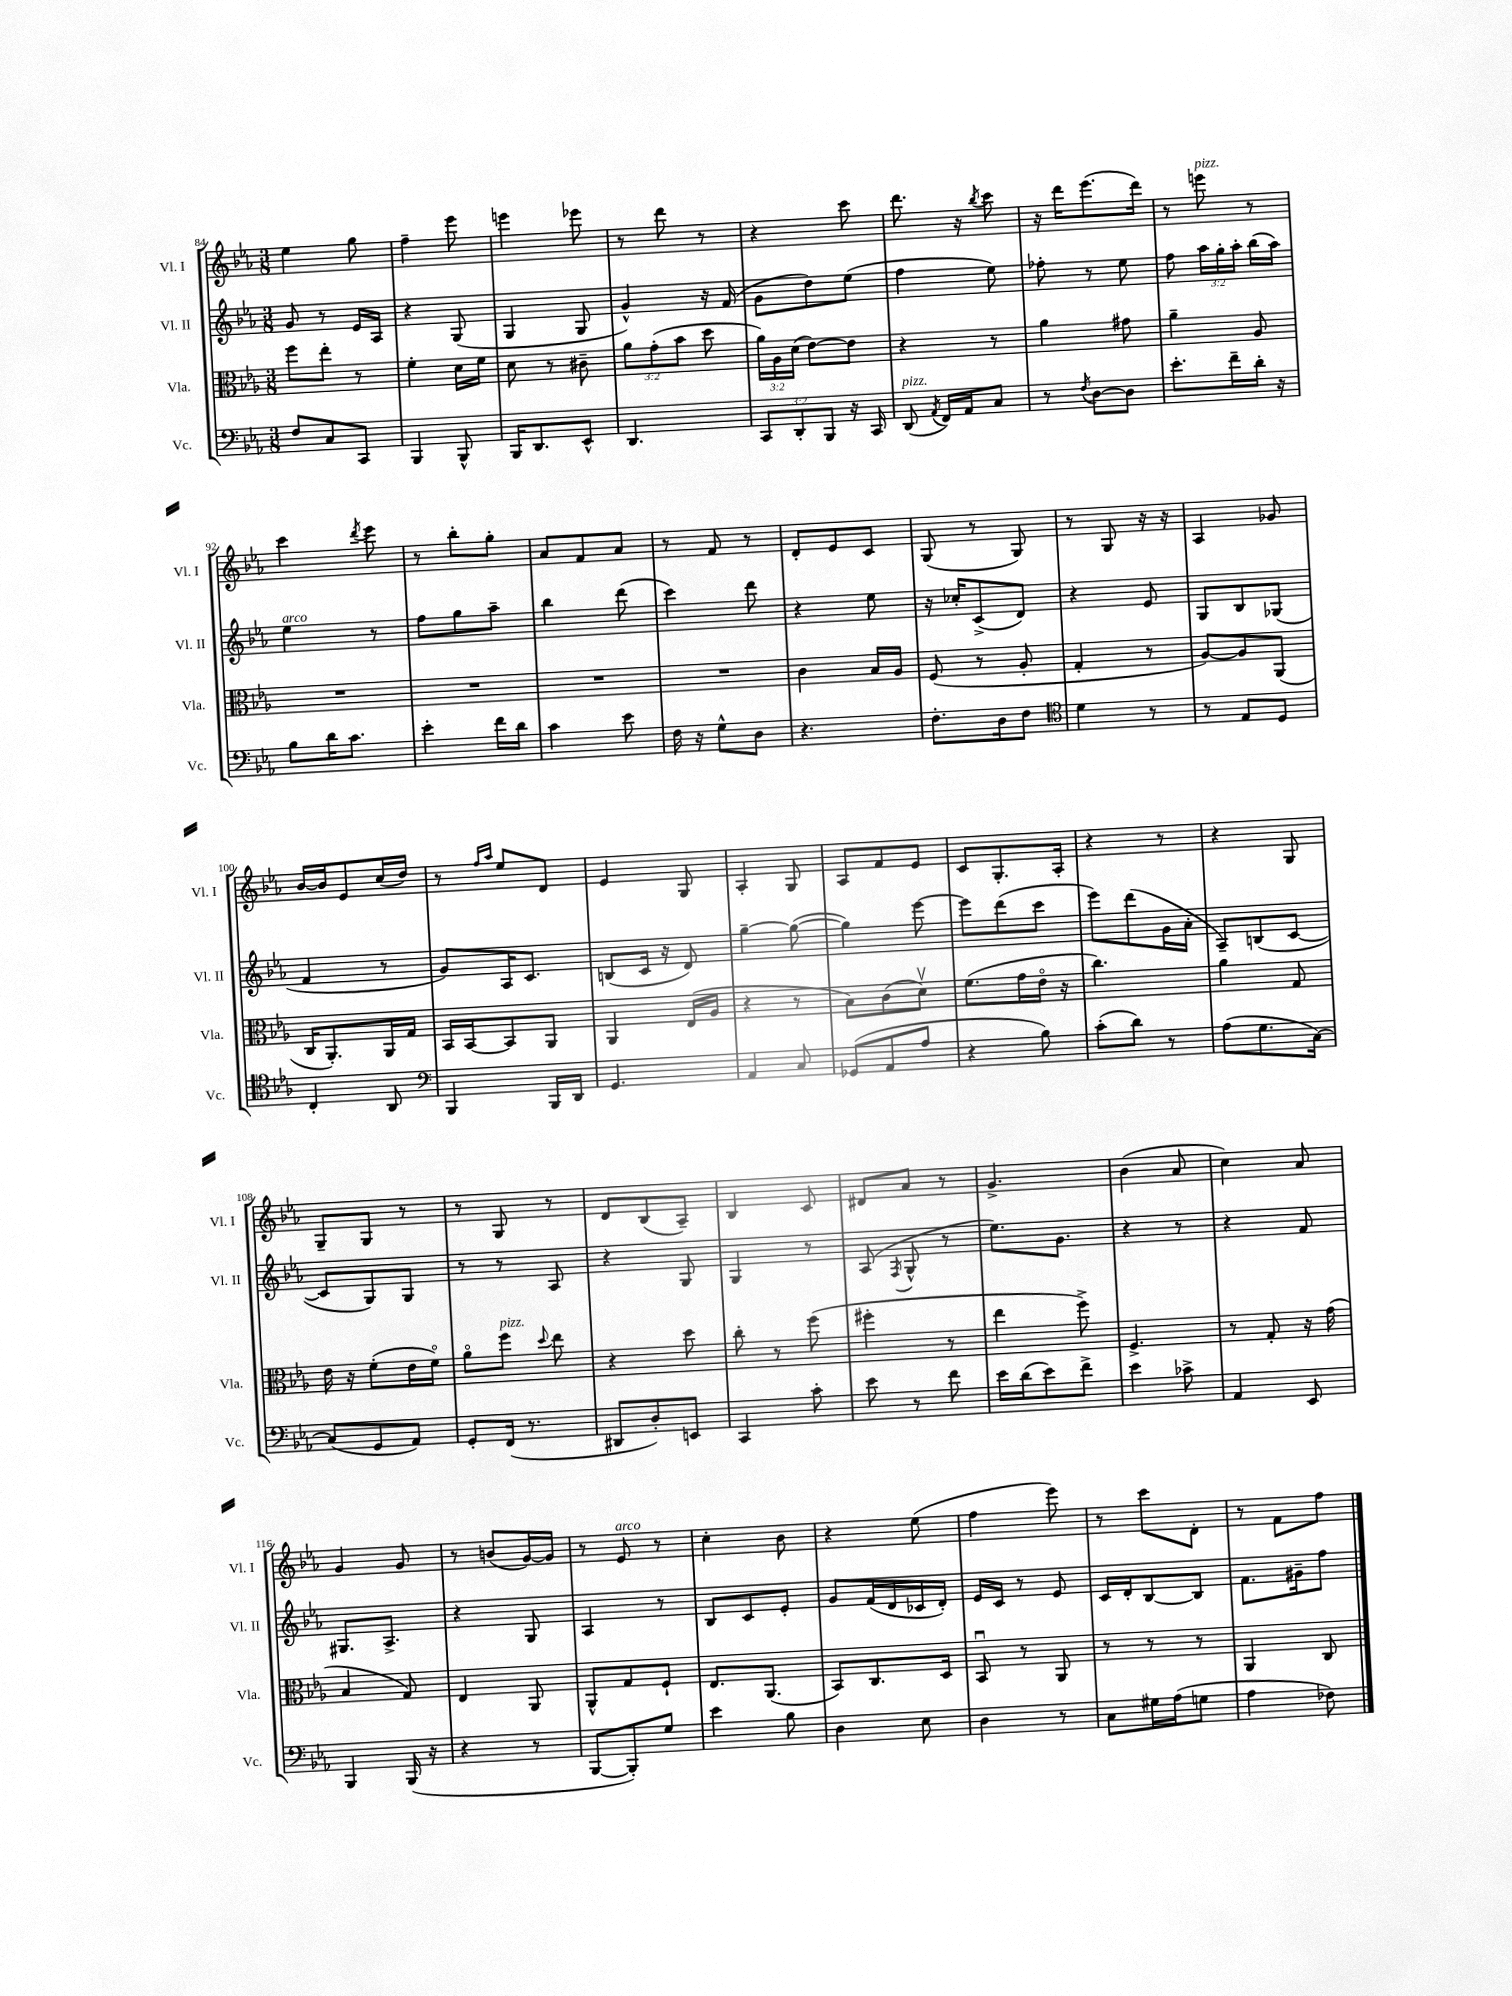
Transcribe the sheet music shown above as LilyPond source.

<<
\new StaffGroup <<
\new Staff = "s0" \with { instrumentName = "Vl. I" shortInstrumentName = "Vl. I" } {
    \clef treble \key ees \major \numericTimeSignature \time 3/8
    \autoBeamOff ees''4 g''8 |
    f''4-- ees'''8 |
    e'''4 ees'''8 |
    r8 d'''8 r8 |
    r4 c'''8 |
    d'''8. r16 \acciaccatura { bes''8 } c'''8 |
    r16 d'''16[ ees'''8.( d'''16]) |
    r8 e'''8^\markup { \italic "pizz." } r8 |
    c'''4 \acciaccatura { d'''8 } ees'''8 |
    r8 bes''8[-. g''8]-. |
    aes'8[ f'8 aes'8] |
    r8 f'8 r8 |
    d'8[-. ees'8 c'8] |
    g8( r8 g8) |
    r8 g8 r16 r16 |
    aes4 ges'8 |
    bes'16[~ bes'16 ees'8 c''16( d''16]) |
    r8 \grace { f''16[ aes''16] } ees''8[ d'8] |
    ees'4 g8 |
    aes4-. g8 |
    aes8[ f'8 ees'8] |
    c'8[ g8.-. aes16]-. |
    r4 r8 |
    r4 g8 |
    g8[-- g8] r8 |
    r8 g8 r8 |
    d'8[ bes8( aes8]--) |
    bes4 c'8 |
    dis'8[ aes'8] r8 |
    g'4.-> |
    bes'4( aes'8 |
    c''4) aes'8 |
    g'4 g'8 |
    r8 b'8[( g'16~) g'16] |
    r8 ees'8^\markup { \italic "arco" } r8 |
    c''4-. bes'8 |
    r4 ees''8( |
    f''4 ees'''8) |
    r8 c'''8[ d'8]-. |
    r8 f'8[ f''8] \bar "|." |
}
\new Staff = "s1" \with { instrumentName = "Vl. II" shortInstrumentName = "Vl. II" } {
    \clef treble \key ees \major \numericTimeSignature \time 3/8 \override Staff.TupletNumber.text = #tuplet-number::calc-fraction-text
    \autoBeamOff g'8 r8 ees'16[ aes16] |
    r4 g8( |
    g4 g8 |
    g'4-^) r16 f'16( |
    g'8[ d''8) ees''8]( |
    f''4 ees''8) |
    fes''8-. r8 ees''8 |
    f''8 \tuplet 3/2 { aes''16[ g''16-. aes''16]-. } bes''16[( aes''16]) |
    ees''4^\markup { \italic "arco" } r8 |
    f''8[ g''8 aes''8]-- |
    bes''4 d'''8( |
    c'''4) d'''8 |
    r4 ees''8 |
    r16 ces''16[-. c'8->( d'8]) |
    r4 ees'8 |
    g8[ bes8 ges8]( |
    f'4 r8 |
    g'8[) aes16 c'8.] |
    b8[( c'16] r16 d'8) |
    g''4~-- g''8~( |
    g''4) ees'''8~ |
    ees'''8[ d'''8( c'''8] |
    ees'''8[) d'''8( g'16 aes'16]-. |
    aes8[--) b8( c'8]~ |
    c'8[ g8) g8] |
    r8 r8 aes8 |
    r4 g8 |
    g4 r8 |
    aes8( \acciaccatura { f8 } g8-^ r8 |
    ees''8.[) g'8.] |
    r4 r8 |
    r4 f'8 |
    gis8.[ aes8.]-> |
    r4 g8 |
    aes4 r8 |
    bes8[ c'8 ees'8]-. |
    g'8[ f'16( d'16 ces'16 d'16]-.) |
    ees'16[ c'16] r8 ees'8 |
    c'16[ d'16-. bes8~ bes8] |
    f'8.[ gis'16-- f''8] \bar "|." |
}
\new Staff = "s2" \with { instrumentName = "Vla." shortInstrumentName = "Vla." } {
    \clef alto \key ees \major \numericTimeSignature \time 3/8 \override Staff.TupletNumber.text = #tuplet-number::calc-fraction-text
    \autoBeamOff f''8[ ees''8]-. r8 |
    f'4-. d'16[ f'16] |
    d'8 r8 cis'8-- |
    \tuplet 3/2 { aes'8[ g'8-.( bes'8] } d''8 |
    \tuplet 3/2 { aes'16[) aes16 d'16]( } ees'8[~) ees'8] |
    r4 r8 |
    aes'4 gis'8 |
    aes'4-- aes8 |
    R4. |
    R4. |
    R4. |
    R4. |
    c'4 bes16[ aes16] |
    f8( r8 aes8-. |
    g4-. r8 |
    aes8[~) aes8 aes,8]( |
    c16[ aes,8.-.) aes,16 g16] |
    bes,16[ bes,16~ bes,8 aes,8] |
    aes,4 ees16[( aes16] |
    r4 r8 |
    bes8[) c'8( d'8]\upbow) |
    f'8.[( g'16 ees'16]\flageolet r16 |
    c''4.) |
    aes'4 g8 |
    ees'16 r16 f'8[-.( ees'16 f'16]\flageolet) |
    aes'8[\flageolet f''8]^\markup { \italic "pizz." } \appoggiatura { d''8 } ees''8 |
    r4 d''8 |
    c''8-. r8 f''8( |
    fis''4-. r8 |
    ees''4 f''8->) |
    f4.-> |
    r8 g8-. r16 g'16( |
    bes4 g8) |
    ees4 aes,8 |
    aes,8[-^ g8 f8]-! |
    ees8.[ aes,8.]( |
    bes,8[) c8. d16] |
    bes,8\downbow r8 aes,8 |
    r8 r8 r8 |
    aes,4 c8 \bar "|." |
}
\new Staff = "s3" \with { instrumentName = "Vc." shortInstrumentName = "Vc." } {
    \clef bass \key ees \major \numericTimeSignature \time 3/8 \override Staff.TupletNumber.text = #tuplet-number::calc-fraction-text
    \autoBeamOff f8[ c8 c,8] |
    bes,,4 bes,,8-^ |
    bes,,16[ d,8. ees,8]-^ |
    d,4. |
    \tuplet 3/2 { c,8[ d,8-. bes,,8] } r16 c,16 |
    d,8^\markup { \italic "pizz." }( \acciaccatura { aes,8 } f,16[) aes,16 c8] |
    r8 \acciaccatura { f8 } d8[~ d8] |
    ees'8.[-. f'16-- d'16]-. r16 |
    bes8[ d'16 c'8.] |
    ees'4-. f'16[ d'16] |
    c'4 ees'8 |
    f16 r16 g8[-^ d8] |
    r4. |
    f8.[-. d16 f8] |
    \clef tenor d'4 r8 |
    r8 ees8[ d8] |
    c4-. aes,8 |
    \clef bass bes,,4 bes,,16[ d,16] |
    g,4. |
    aes,4 c8 |
    ges,8[( aes,8 aes8] |
    r4 bes8) |
    c'8[-.( d'8]) r8 |
    aes8[( g8. c16]~) |
    c8[( g,8 aes,8]) |
    g,8[-. f,16]( r8. |
    dis,8[ d8-.) e,8] |
    c,4 c'8-. |
    ees'8 r8 f'8 |
    ees'16[ d'16( ees'8) f'8]-> |
    ees'4 ces'8-> |
    aes,4 ees,8 |
    bes,,4 bes,,16( r16 |
    r4 r8 |
    bes,,8[~ bes,,8-.) g8] |
    ees'4 bes8 |
    d4 ees8 |
    d4 r8 |
    c8[ gis16 aes16( g8] |
    aes4 fes8) \bar "|." |
}
>>
>>
\layout { \context { \Score currentBarNumber = #84 } }
